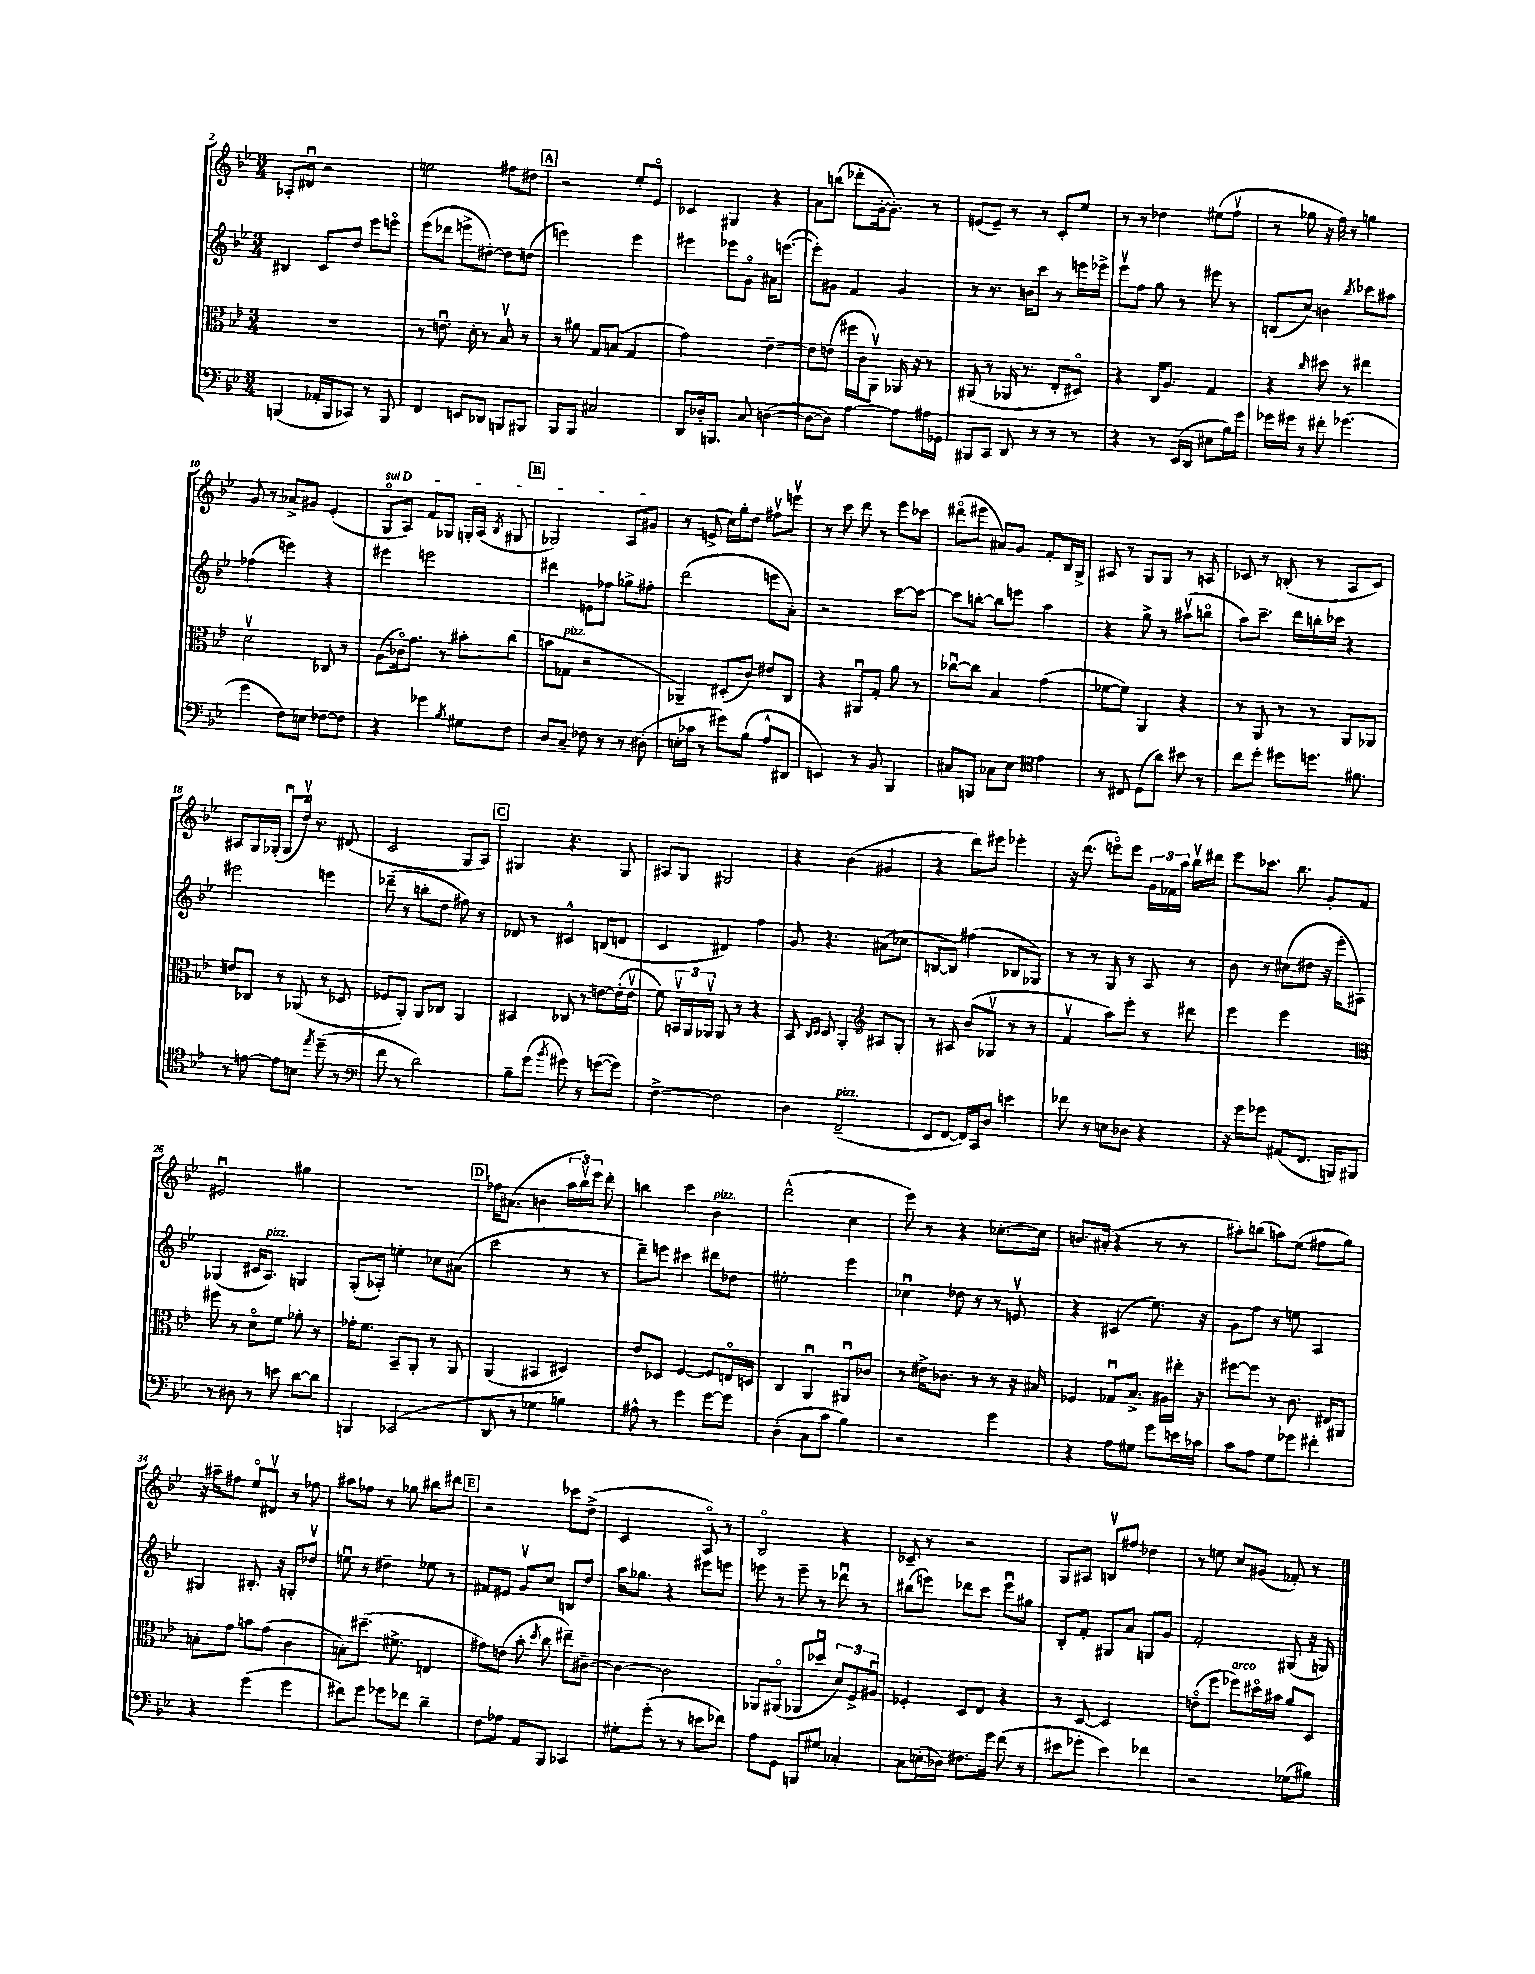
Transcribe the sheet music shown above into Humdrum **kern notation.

**kern	**kern	**kern	**kern
*part4	*part3	*part2	*part1
*staff4	*staff3	*staff2	*staff1
*clefF4	*clefC3	*clefG2	*clefG2
*k[b-e-]	*k[b-e-]	*k[b-e-]	*k[b-e-]
*M3/4	*M3/4	*M3/4	*M3/4
=2	=2	=2	=2
(4BBBn/	2.r	4B#X/	8A-X'/L
.	.	.	8d#Xu/J
16AA-X'/LL	.	8c/L	2r
16BBB/J	.	.	.
8CC-X/J)	.	8dd/J	.
8r	.	8eee-\L	.
8BBB/	.	8eeen\J	.
=3	=3	=3	=3
4FF/	8r	(8eee-\L	2een\
.	8.enu\	8ddd-X\J	.
8EEn/L	.	8eeen^\L	.
.	16d'\	.	.
8DD-X/J	8r	[8dd#X'\J)	.
8BBBn/L	8B-v/	8dd#\L]	8ff#X\L
8BBB#X/J	8r	(8ddn\J	8dd#X\J
!!LO:REH:place=s1:t=A
=4	=4	=4	=4
8BBB-/L	8r	2eeen\)	2r
8BBB-/J	8a#X\	.	.
2C#X/	8G/L	.	.
.	(8Bn/J	.	.
.	4G/	4eee\	8ee-'/L
.	.	.	8e-/J
=5	=5	=5	=5
8DD/L	2g\)	4eee#X\	4c-X/
16D-X'/k	.	.	.
8.BBBn/J	.	.	.
.	.	8eee-X\L	4G#X/
8C/	.	8g\J	.
([4Dn\	[4e-~\	16a#X\KL	4r
.	.	([8.eeen\J	.
=6	=6	=6	=6
8D\L_	8e-\L]	8eee'\L])	8a\L
8D\J])	(8en\J	8g#X\J	(8bbn\J
[4A\	16ff#X\LL	4f/	8ddd-X'\L
.	16c\J	.	.
.	8AAv\J)	.	[16g'\k
.	.	.	8.g'\J])
8A\L]	16AA-X/	4g#/	.
.	16r	.	.
16A#X\L	8r	.	8r
16GG-X\JJ	.	.	.
=7	=7	=7	=7
8BBB#X/L	(8AA#X/	8r	(8en/L
8CC/J	8r	8.r	8e~/J)
8DD/	16AA-X/	.	8r
.	8.r	16bn\KL	.
8r	.	8ccc\J	8r
8r	8E-'/L	8r	8c'/L
8r	8D#X/J)	16eeen\LL	8ee-/J
.	.	16eee-X^\JJ	.
=8	=8	=8	=8
4r	4r	8eee-v\L	8r
.	.	8ff\J	8r
8r	16C/KL	8gg\	4dd-X\
.	8.A/J	.	.
(16EE-/LL	.	8r	.
16DD/JJ	.	.	.
8E#X\L	4G/	8eee#X\	(8ee#X\L
16B-\L)	.	8r	8ffv\J
16g\JJ	.	.	.
=9	=9	=9	=9
16g-X\LL	4r	(8Bn/L	8r
16g#X\JJ	.	.	.
8r	.	8cc/J)	8gg-X\
.	16qqcc/	.	.
8f#X'\	8dd#X\	4bn\	16r
.	.	.	16ff\)
(4.g-X\	8r	.	8r
.	.	8qbb-/	.
.	4ee#X\	8ccc-X\L	4ggn\
.	.	8aa#X\J	.
!!LO:LB:g=z
=10	=10	=10	=10
4g\	2dv\	(4ff-X\	8g/
.	.	.	8r
8F\L)	.	4eeen\)	8a-X^/L
8En\J	.	.	8g#X/J
[8F-X\L	8C-X/	4r	(4e-'/
8F-\J]	8r	.	.
=11	=11	=11	=11
!	!	!	!LO:TX:a:i:t=sul D
4r	(8A\L	4eee#X\	8G/L
.	16c-X\k)	.	8A/J)
.	8.g\J	.	.
4g-X\	.	2eeen\	8f/L
.	8r	.	8G-X/J
8qB-/	.	.	.
8G#X\L	8b#X'\L	.	16Gn'/LL
.	.	.	(16A/JJ
.	.	.	8qB-/
8F\J	(8cc\J	.	8G#X/
!!LO:REH:place=s1:t=B
=12	=12	=12	=12
8D/L	8bn\L	4ddd#X\	2G-X/)
!	!LO:TX:a:i:t=pizz.	!	!
8C~/J	8G-X\J	.	.
8F-X\	2r	8en\L	.
8r	.	8ff-X\J	.
8r	.	8gg-X^\L	8A/L
(8D#X'\	.	8ff#X'\J	8g#X/J
=13	=13	=13	=13
16En'\LL	4AA-X~/)	(2ddd\	8r
16c-X\JJ	.	.	.
8r	.	.	(8en^/
8g#X\L)	(8D#X'/L	.	16cc\LL)
.	.	.	16gg'\J
(8B-\J	8c/J)	.	8dd\J
8A^^/L	8e#X/L	8eeen\L	8ff#Xv\L
8DD#X/J	8C/J	8a'\J)	8eeenv\J
=14	=14	=14	=14
4EEn/)	4r	2r	8r
.	.	.	8ccc\
8r	8AA#Xu/L	.	8ddd\
8BB-/	8G'/J	.	8r
4BBB-/	8a\	[8ccc\L	8eee-\L
.	8r	8ccc\J_	8ccc-X\J
=15	=15	=15	=15
8C#X/L	[8cc-Xu\L	8ccc\L]	(8ddd#X\L
8BBBn/J	8cc-\J]	[8bbn'\J	8eee#X\J
8C-X\L	4B-/	8bb\L]	8a#X/L)
8E-\J	.	8eeen\J	8g/J
*clefC4	*	*	*
4e-\	(4g\	4aa\	8f'/L
.	.	.	16B-/L
.	.	.	16G^/JJ
=16	=16	=16	=16
8r	[8f-X\L	4r	8A#X/
8C#X/	8f-\J])	.	8r
(8D\L	4AA/	8gg^\	8G/L
8a\J)	.	8r	8G/J
8b#X\	4r	(8aa#Xv\L	8r
8r	.	8bbn\J	8An/
=17	=17	=17	=17
8cc\L	8r	8aa\L)	8c-X/
8dd'\J	8AA/	8.ccc~\J	8r
8dd#X\L	8r	.	(8Bn'/
.	.	16ddd\LL	.
8.ddn\J	8r	16bbn'\	8r
.	.	16ccc-X\JJ	.
.	8AA/L	4r	8A/L
8.f#X\	.	.	.
.	8AA-X/J	.	8c-/J)
!!LO:LB:g=z
=18	=18	=18	=18
8r	8en/L	2eee#X\	8A#X/L
[8en\	8C-X/J	.	16G/L
.	.	.	(16G-X'/JJ
8e\L]	8r	.	8G-u/L
8Bn\J	(8AA-X/	.	16ddv/Jk)
.	.	.	8.r
8qee-/	.	.	.
(8dd~\	8r	4eeen\	.
8r	8D-X/	.	(8d#X/
=19	=19	=19	=19
*clefF4	*	*	*
8f\	8F-X/L	(8ddd-X~\	2c/
8r	8AA'/J)	8r	.
2d\)	8AA/L	8bbn'\L	.
.	8C-X/J	8dd\J	.
.	4AA/	8ff#X\)	8G/L
.	.	8r	8A/J)
!!LO:REH:place=s1:t=C
=20	=20	=20	=20
8B-~\L	4BB#X/	8d-X/	4G#X/
(8g\J	.	8r	.
8qb-/	.	.	.
8g#X\)	8C-X/	4c#X^^/	4.r
8r	8r	.	.
([8gn\L	[8en\L	(8Bn/L	.
8g\J])	(16e'\L]	8dn/J	8G#/
.	16ev\JJ	.	.
=21	=21	=21	=21
[4F^\	8f\)	4c/	8A#X/L
.	24BBnv/LL	.	8G/J
.	24AA/	.	.
.	24AA-Xv/JJ	.	.
2F\]	8AA-/	4d#X/)	2G#X/
.	8r	.	.
.	4r	4ff\	.
=22	=22	=22	=22
4D\	8BB-/	8g/	4r
.	16qqC/LL	.	.
.	16qqD/JJ	.	.
.	8D/	4.r	.
!LO:TX:a:i:t=pizz.	!	!	!
(2FF~/	4AA'/	.	(4b-\
*	*clefG2	*	*
.	8A#X/L	(8a#X\L	4g#X/
.	8G'/J	8cc-X\J	.
=23	=23	=23	=23
8EE-/L	8r	[8Bn/L	4r
[8FF/J	8A#X/	8B/J])	.
16FF/LL])	(8b-/L	(4ff#X\	8ddd\L)
16CC/J	.	.	.
8D/J	8G-Xv/J	.	8eee#X\J
4en\	8r	8B-X/L	4eee-X'\
.	8r	8G-X/J)	.
=24	=24	=24	=24
8f-X\	4fv/	8r	16r
.	.	.	(8.ddd\
8r	.	8r	.
8En\L	8aa\L)	8G/	8eeen\L)
8D-X\J	8eee-'\J	8r	8eee\J
4r	8r	8A/	24g\LL
.	.	.	24f-X\
.	.	.	24aa\JJ
.	8ddd#X\	8r	16bb-v\LL
.	.	.	16ddd#X\JJ
=25	=25	=25	=25
16r	4eee-\	8b-\	8eee-\L
16g\KL	.	.	.
8g-X\J	.	8r	8.ccc-X\J
(8AA#X/L	2eee-\	(8cc#X\L	.
.	.	.	8.bb-\
8.FF/J	.	8dd#X\J	.
.	.	16r	8g'/L
16BBBn/KL)	.	16eee-'\KL	.
8BBB#X/J	.	8A#X\J)	8f/J
!!LO:LB:g=z
=26	=26	=26	=26
*	*clefC3	*	*
8r	8ff#X\	(4G-X/	2e#Xu/
8D#X\	8r	.	.
8r	8d\L	16c#X/KL	.
!	!	!LO:TX:a:i:t=pizz.	!
.	.	8.A/J)	.
8en\	8f\J	.	.
[8d\L	8a-X'\	4Gn/	4gg#X\
8d\J]	8r	.	.
=27	=27	=27	=27
4BBBn/	16g-X'\KL	(8G'/L	2.r
.	8.f\J	.	.
.	.	8A-X'/J)	.
(2CC-X/	8BB-~/L	4een'\	.
.	8AA'/J	.	.
.	8r	8cc-X\L	.
.	8AA/	(8a#X\J	.
!!LO:REH:place=s1:t=D
=28	=28	=28	=28
8DD/	(4AA/	2ccc\	16ff-X\KL
.	.	.	(8.a#X\J
8r	.	.	.
4G-X\	4BB#X/	.	4bn\
4Bn\)	4D#X/)	8r	24aa\LL
.	.	.	24bb-v\)
.	.	.	24eee-\JJ
.	.	8r	8ddd'\
=29	=29	=29	=29
8A#X^^\	8e-/L	8ddd~\L)	4bbn\
8r	8D-X/J	8eeen\J	.
4g\	[4F/	4ccc#X\	4ccc\
!	!	!	!LO:TX:a:i:t=pizz.
[8g\L	8F/L]	8ddd#X\L	4b-\
8g\J]	16En/L	8dd-X\J	.
.	16Dn/JJ	.	.
=30	=30	=30	=30
(4D'\	4C/	2ee#X'\	(2ddd^^\
8C\L	4AAu/	.	.
8c\J	.	.	.
4B-\)	8AA#Xu/L	4eee-\	4cc\
.	8c-X/J	.	.
=31	=31	=31	=31
2r	8r	4cc-Xu\	8eee-\)
.	16e#X^\KL	.	8r
.	8.c-X\J	.	.
.	.	8dd-X\	4r
.	8r	8r	.
4g\	8r	8r	[8.cc-X'\L
.	16r	8env/	.
.	16B#X/	.	16cc-\Jk]
=32	=32	=32	=32
4r	4F-X/	4r	8.bn/L
.	.	.	(16a#X'/Jk
8A\L	8G-Xu/L	(4c#X/	4r
8G#X\J	8.B-^/J	.	.
8g\L	.	8.ee-\)	8r
.	16A#X\LL	.	.
16en\L	16ee#X'\JJ	.	8r
16c-X\JJ	16r	16r	.
=33	=33	=33	=33
8c\L	[8ff#X\L	8g\L	8aa#X'\L)
8A\J	8ff#\J]	8ff\J	(8bbn\J
8G\L	8r	8r	8aan\L)
8g-X\J	8.c\	8een\	(8ee-\J
4f#X'\	.	4A/	8ff#X\L
.	16E#X/KL	.	.
.	8AA#X/J	.	8gg\J)
!!LO:LB:g=z
=34	=34	=34	=34
4r	8Bn'\L	4G#X/	16r
.	.	.	16aa#X~\KL
.	8g\J	.	8ff#X\J
(4g\	8bn\L	8.B#X'/	8ee-/L
.	(8g\J	.	8d#Xv/J
.	.	16r	.
4g\	4c\	8Gn'/L	8r
.	.	8dd-Xv/J	8ff-X\
=35	=35	=35	=35
8f#X\L)	8Bn'\L)	8eenu\	8aa#X\L
8g\J	(8.dd#X~\J	8r	8ff-X\J
8g-X\L	.	4dd#X~\	8r
.	8.f#X^\	.	.
8f-X\J	.	.	8gg-X\
4d~\	4En/	8ee-X\	8bb#X\L
.	.	8r	8ddd#X\J
!!LO:REH:place=s1:t=E
=36	=36	=36	=36
8F\L	8g#X\L)	8f#X/L	2r
8A-X\J	(8en\J	8e#X/J	.
8AA/L	8b-'\	8gv/L	.
.	8qdd/	.	.
8BBB-/J	8cc\	8cc/J	.
4CC-X/	8ee#X~\L)	8Bn/L	8ccc-X\L
.	[8c#X~\J	8dd/J	(8dd^\J
=37	=37	=37	=37
8G#X'\L	4c#\_	16aa\KL	2c/
.	.	8.gg-X\J	.
(8g'\J	.	.	.
8r	2c#\]	4r	.
8r	.	.	.
8en\L	.	8eee#X\L	8A/)
8f-X\J)	.	8eeen\J	8r
=38	=38	=38	=38
8A\L	8AA-X/L	8eeen\	2B-/
8GG\J	(8AA#X/J	8r	.
8BBBn/L	8AA-X/L	8eee~\	.
8G#X/J	8dd-Xu/J	8r	.
4C-X'/	12d/L)	8ddd-Xu\	4r
.	12F^/	.	.
.	.	8r	.
.	12A#Xu/J	.	.
=39	=39	=39	=39
8C\L	4F-X'/	(8bb#X\L	8c-X~/
(16En'\L	.	8eeen\J)	8r
16D-X\JJ)	.	.	.
8.F#X\L	8D/L	8ddd-X\L	2r
.	8E-/J	8ccc\J	.
16g\Jk	.	.	.
(8f\	4r	8eeeu\L	.
8r	.	8gg#X\J	.
=40	=40	=40	=40
8e#X\L	8r	8B-'/L	8G/L
8g-X'\J	[8D/	8f'/J	8A#X/J
4e#\)	2D/]	8G#X/L	8Bnv/L
.	.	8a/J	8ff#X/J
4f-X\	.	8Gn/L	4dd-X\
.	.	8g/J	.
=41	=41	=41	=41
2r	(8en\L	2f'/	8r
.	8ff\J	.	8een\
!	!LO:TX:a:i:t=arco	!	!
.	8ff-X\L)	.	8cc/L
.	16dd#X\L	.	(8g#X/J
.	16b#X\JJ	.	.
(8G-X\L	8a/L	(8G#X/	8f-X'/)
8B#X\J)	8D/J	16r	8r
.	.	16Gn/)	.
==	==	==	==
*-	*-	*-	*-
